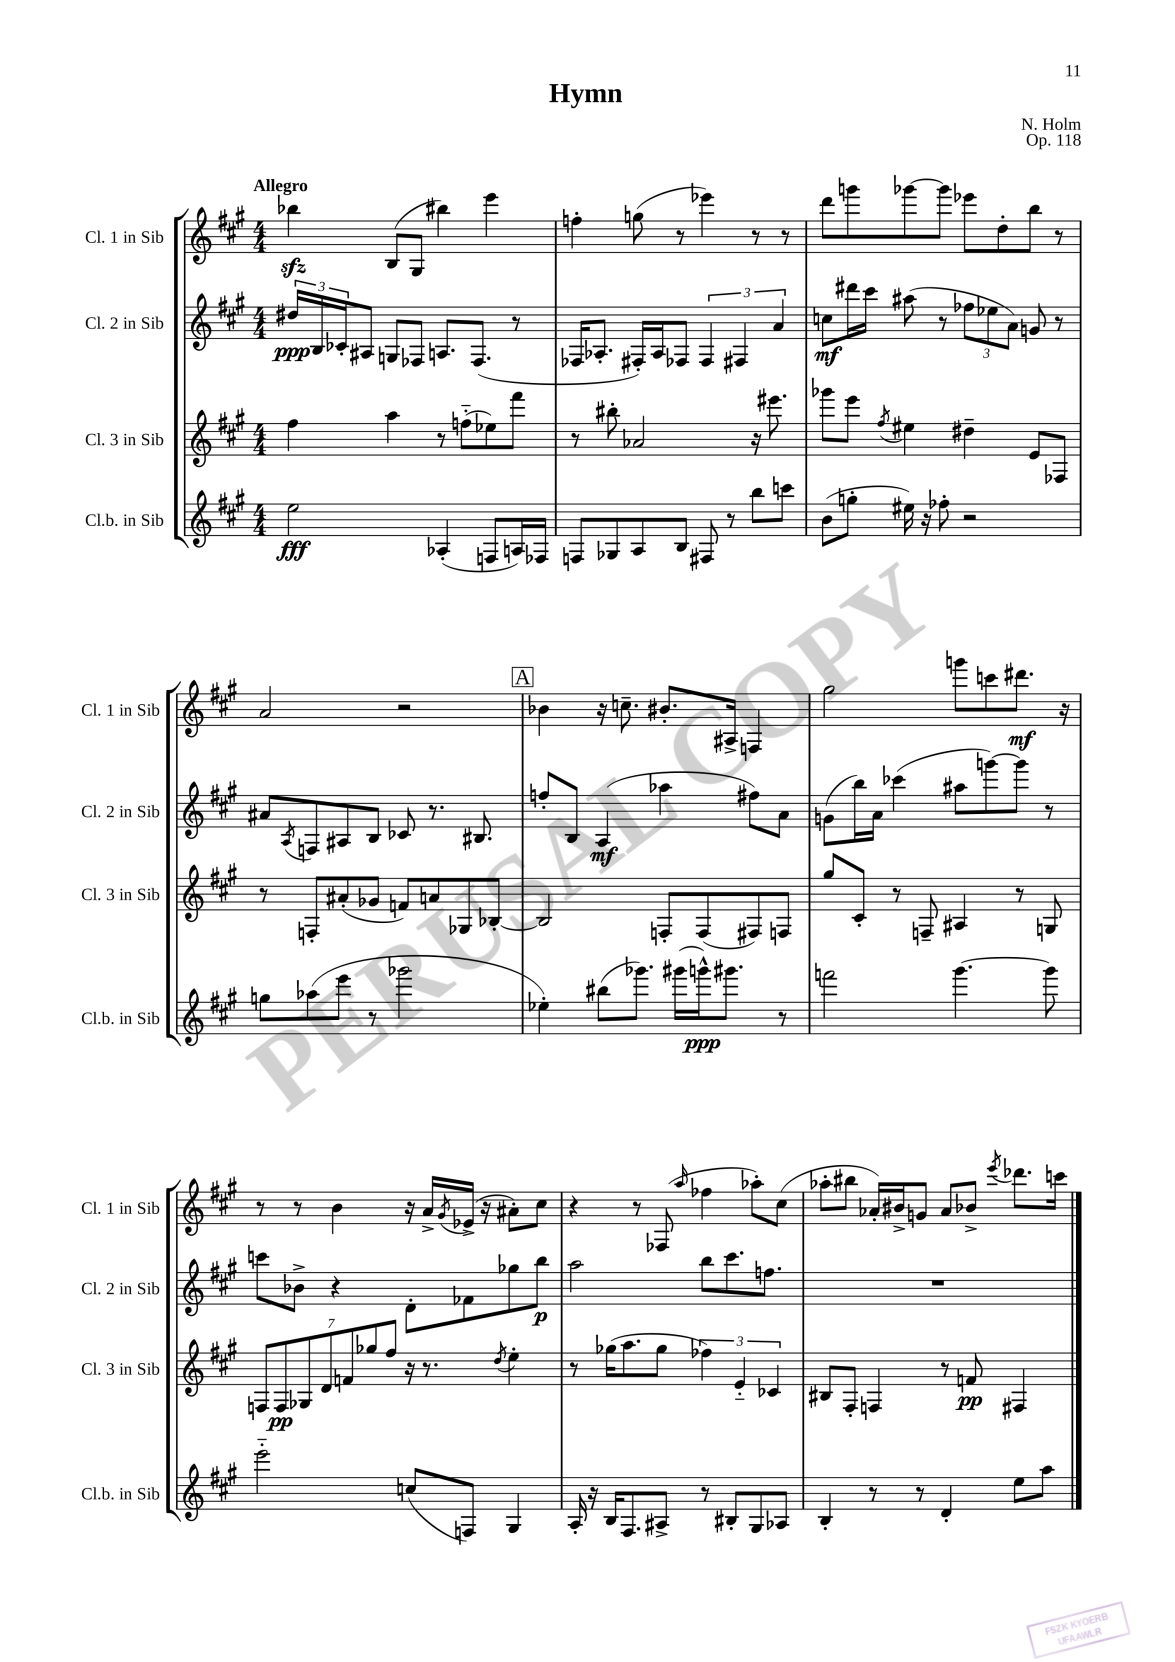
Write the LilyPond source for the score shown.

\header { title = "Hymn" composer = "N. Holm" opus = "Op. 118" }
<<
\new StaffGroup <<
\new Staff = "s0" \with { instrumentName = "Cl. 1 in Sib" shortInstrumentName = "Cl. 1 in Sib" } {
    \clef treble \key a \major \numericTimeSignature \time 4/4 \tempo "Allegro"
    bes''4\sfz b8( gis8 bis''4) e'''4 |
    f''4-. g''8( r8 ees'''4) r8 r8 |
    d'''8 g'''8 ges'''8~ ges'''8 ees'''8 d''8-. b''8 r8 |
    a'2 r2 |
    \mark \markup { \box "A" } bes'4 r16 c''8.-- bis'8.-. ais16-> f4 |
    gis''2 g'''8 c'''8 dis'''8.\mf r16 |
    r8 r8 b'4 r16 a'16-> \acciaccatura { gis'8 } ees'16->( r16 ais'8-.) cis''8 |
    r4 r8 fes8( \grace { a''16 } fes''4 aes''8-.) cis''8( |
    aes''8-. bis''8 aes'16-.) bis'16-> g'8 aes'8 bes'8-> \acciaccatura { e'''8 } des'''8. c'''16 \bar "|." |
}
\new Staff = "s1" \with { instrumentName = "Cl. 2 in Sib" shortInstrumentName = "Cl. 2 in Sib" } {
    \clef treble \key a \major \numericTimeSignature \time 4/4
    \tuplet 3/2 { dis''16\ppp b16 ces'16-. } ais8 g8 fes8 a8. fes8.( r8 |
    fes16 aes8.-. fis16-.) aes16 fes8 \tuplet 3/2 { fes4 fis4 a'4 } |
    c''8\mf dis'''16 cis'''16 ais''8( r8 \tuplet 3/2 { fes''8 ees''8 a'8) } g'8 r8 |
    ais'8 \acciaccatura { a8 } f8 ais8 b8 ces'8 r8. bis8. |
    \mark \markup { \box "A" } f''8-. b8 a4\mf( aes''4 fis''8) a'8 |
    g'8( b''16) a'16 ces'''4( ais''8 g'''8~) g'''8 r8 |
    c'''8 bes'8-> r4 d'8-. fes'8 ges''8 b''8\p |
    a''2 b''8 cis'''8. f''8. |
    R1 \bar "|." |
}
\new Staff = "s2" \with { instrumentName = "Cl. 3 in Sib" shortInstrumentName = "Cl. 3 in Sib" } {
    \clef treble \key a \major \numericTimeSignature \time 4/4
    fis''4 a''4 r8 f''8-_( ees''8) fis'''8 |
    r8 bis''8-. aes'2 r16 eis'''8. |
    ges'''8 e'''8 \acciaccatura { fis''8 } eis''4 dis''4-- e'8 fes8 |
    r8 f8-. ais'8-.( ges'8 f'8) a'8 ges8 bes8~-. |
    \mark \markup { \box "A" } bes2 f8-. f8( fis8) f8 |
    gis''8 cis'8-. r8 f8-- ais4 r8 g8 |
    \tuplet 7/4 { f8 f8\pp ges8 d'8 f'8 ges''8 fis''8 } r16 r8. \acciaccatura { d''8 } e''4-. |
    r8 ges''16( a''8. ges''8 \tuplet 3/2 { fes''4) e'4-_ ces'4 } |
    bis8 fis8-. f4 r8 f'8\pp fis4 \bar "|." |
}
\new Staff = "s3" \with { instrumentName = "Cl.b. in Sib" shortInstrumentName = "Cl.b. in Sib" } {
    \clef treble \key a \major \numericTimeSignature \time 4/4
    e''2\fff aes4-.( f8 a16) fes16 |
    f8 ges8 a8 b8 fis8 r8 b''8 c'''8 |
    b'8( g''8-. eis''16) r16 fes''8-. r2 |
    g''8 aes''8( e'''8 r8 ges'''2 |
    \mark \markup { \box "A" } ees''4-.) bis''8( ges'''8.) gis'''16( g'''16-^\ppp) gis'''8. r8 |
    f'''2 gis'''4.~ gis'''8 |
    e'''2-_ c''8( f8) gis4 |
    a16-. r16 b16 fis8. ais8-> r8 bis8-. gis8 aes8 |
    b4-. r8 r8 d'4-. e''8 a''8 \bar "|." |
}
>>
>>
\layout { \context { \Score \remove "Bar_number_engraver" } }
